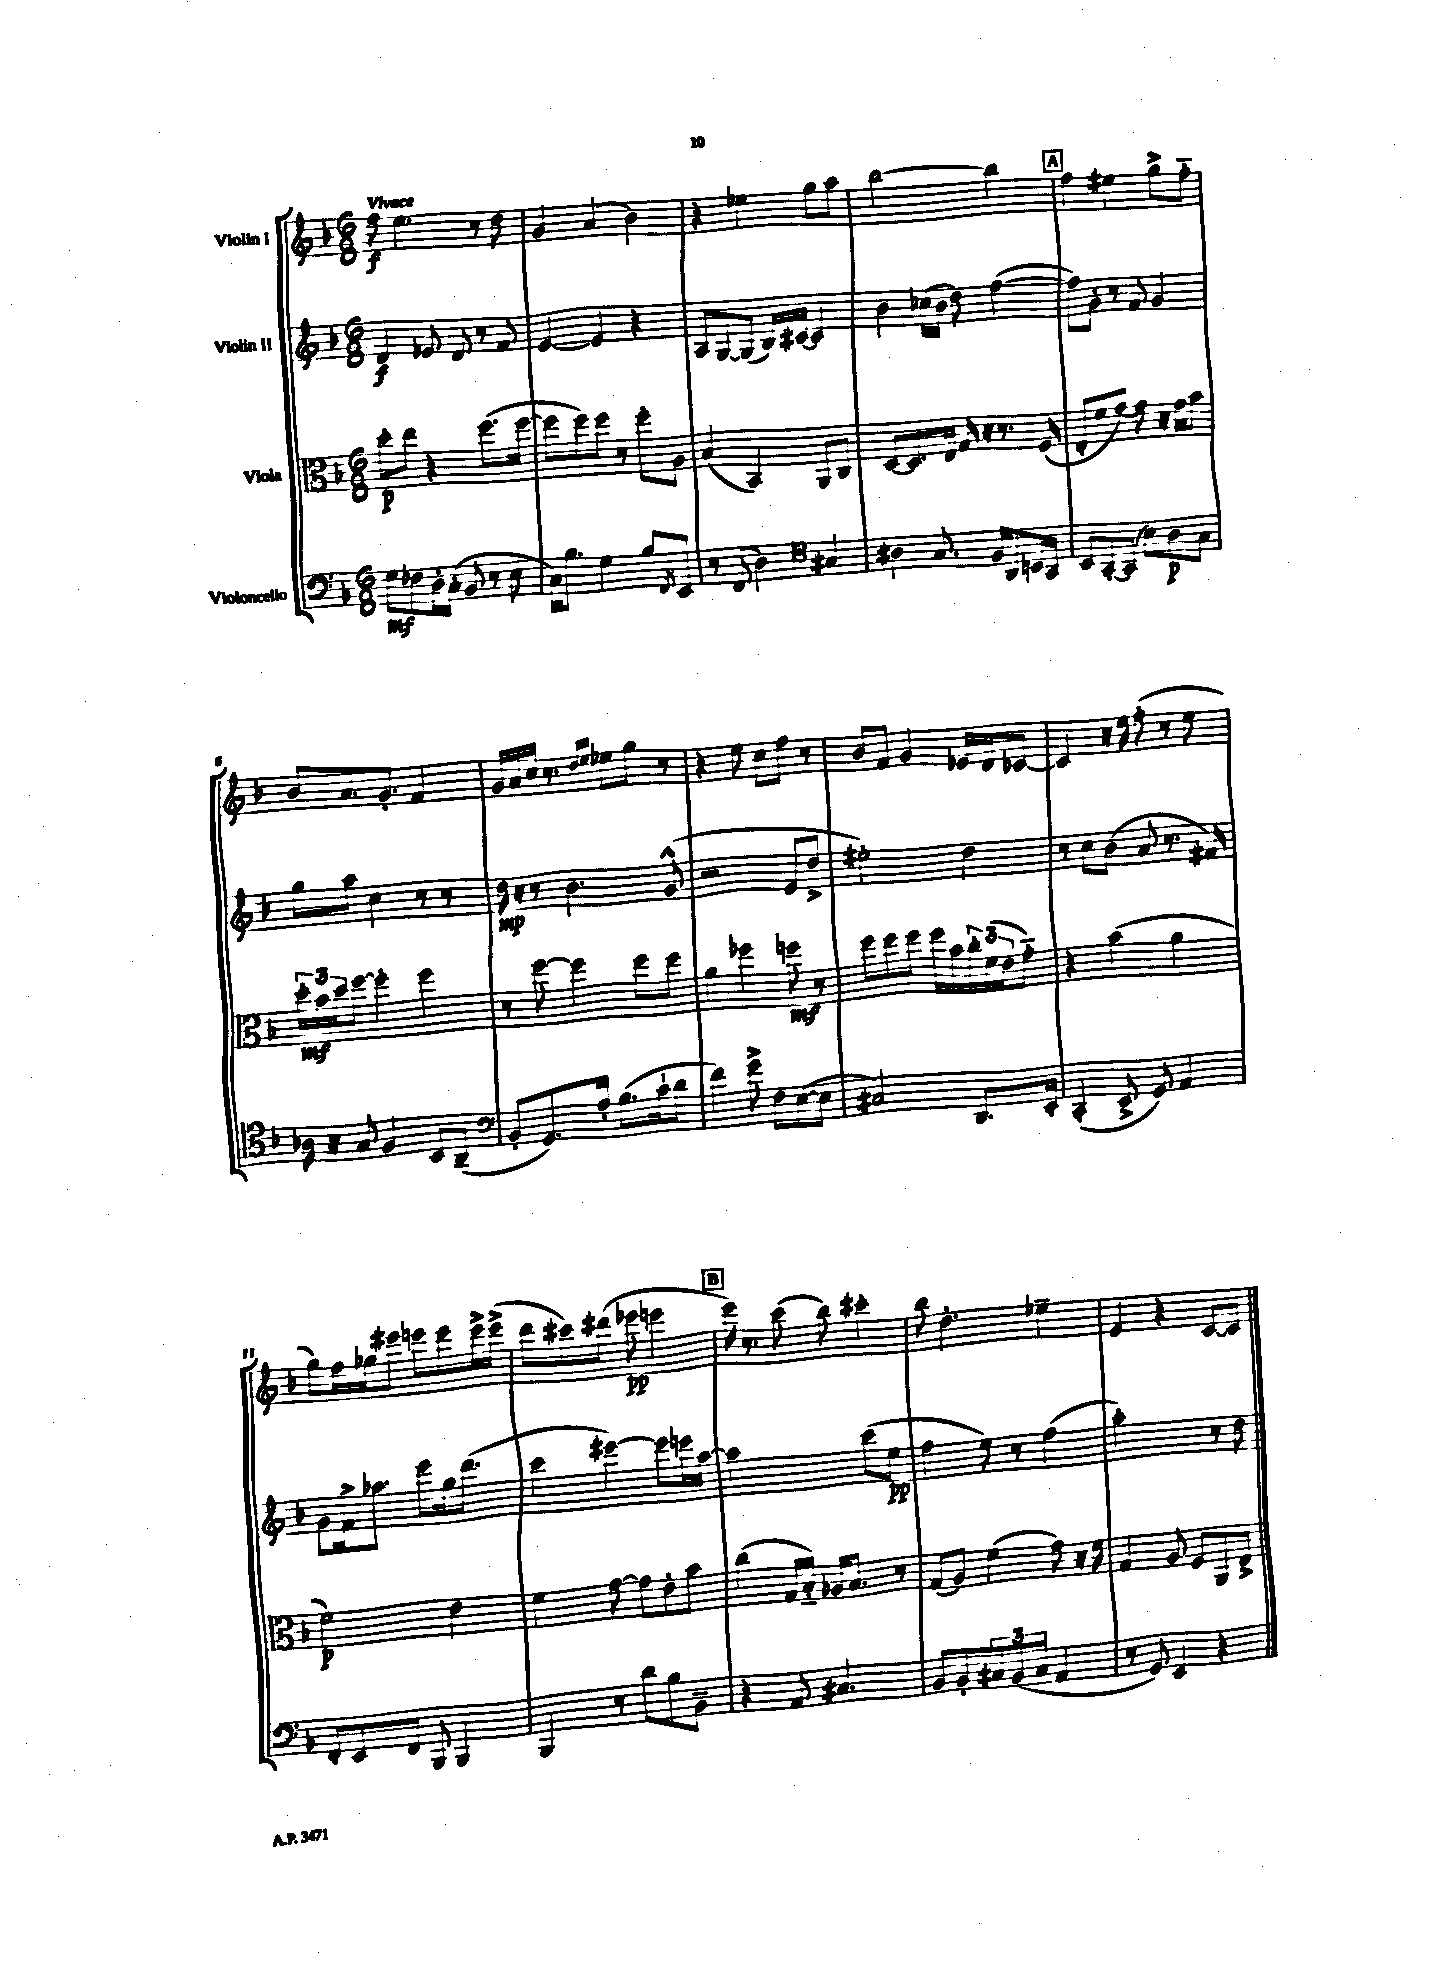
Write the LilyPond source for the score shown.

<<
\new StaffGroup <<
\new Staff = "s0" \with { instrumentName = "Violin I" } {
    \clef treble \key f \major \numericTimeSignature \time 6/8 \tempo "Vivace"
    f''8\f e''4. r8 d''8 |
    g'4 a'4( bes'4) |
    r4 ees''4 g''8 a''8 |
    bes''2~ bes''4 |
    \mark \markup { \box "A" } f''4 eis''4 g''8-> f''8-_ |
    bes'8 a'8. g'8.-. f'4 |
    g'16 a'16 c''16 r8. \grace { d''16 e''16 } ees''8 g''8 r8 |
    r4 e''8 c''8 f''8 r8 |
    bes'8 f'8 g'4 ees'16 d'16 ces'8~ |
    ces'4 r16 e''16 f''8-.( r8 e''8 |
    g''8) f''16 ges''16 eis'''8 e'''8 e'''8 e'''16-> e'''16->( |
    d'''8 cis'''8) dis'''8( ees'''8\pp e'''4 |
    \mark \markup { \box "B" } e'''16) r8. c'''8( bes''8) cis'''4-. |
    bes''8 d''4.-. ees''4-- |
    e'4 r4 c'8~ c'8 \bar "|." |
}
\new Staff = "s1" \with { instrumentName = "Violin II" } {
    \clef treble \key f \major \numericTimeSignature \time 6/8
    d'4\f ees'8 d'8 r8 f'8 |
    e'4~ e'4 r4 |
    a8 g8~ g8( bes16) cis'16~ cis'4 |
    bes'4 ces''16( bes'16 d''8) f''4~( |
    \mark \markup { \box "A" } f''8) g'8-. r8 f'8 g'4 |
    g''8 a''8 c''4 r8 r8 |
    d''16\mp r16 r8 bes'4. g'8-^( |
    r2 e'8 d''8-> |
    eis''2-.) d''4 |
    r8 c''8 bes'8( a'8 r8. fis'16) |
    g'8 f'16-> aes''8. e'''8 g''16 d'''8.( |
    c'''4 eis'''4~) eis'''8 e'''16 a''16~ |
    \mark \markup { \box "B" } a''2 c'''8( e''8\pp |
    f''4 e''8) r8 f''4( |
    a''2-.) r8 d''8 \bar "|." |
}
\new Staff = "s2" \with { instrumentName = "Viola" } {
    \clef alto \key f \major \numericTimeSignature \time 6/8
    d''8-.\p e''8 r4 f''8.( f''16~ |
    f''8 f''8) f''8 r8 f''8-. a8 |
    bes4( bes,4) a,8 c8 |
    d8~ d8. e16 g16 r16 r8. f16( |
    \mark \markup { \box "A" } e8-. f'8 g'8~) g'8 r16 g'16 bes'8 |
    \tuplet 3/2 { d''16-.\mf bes'16 d''16 } f''8~ f''4-. f''4 |
    r8 f''8~ f''4 f''8 f''8 |
    a'4 fes''4 f''8\mf r8 |
    f''8 f''8 f''8 f''16 bes'16 \tuplet 3/2 { c''16-. f'16( e'16 } g'8-_) |
    r4 bes'4( a'4 |
    f'2\p) e'4 |
    f'4 g'8~ g'8 e'8-. bes'8 |
    \mark \markup { \box "B" } c''4( g16 bes16-_) aes16 bes8. r8 |
    g8( a8) f'4( g'8) r16 f'16 |
    g4 a8 f8 a,8 e8-> \bar "|." |
}
\new Staff = "s3" \with { instrumentName = "Violoncello" } {
    \clef bass \key f \major \numericTimeSignature \time 6/8
    g8\mf fes8 d16-. c16-.( bes,8 r8 e8 |
    c16) bes8. g4 bes8 \acciaccatura { f,8 } e,8 |
    r8 f,8( d4) \clef tenor gis4 |
    ais4 g8. f16 a,8 b,16 g,16 |
    \mark \markup { \box "A" } bes,8 g,8~-. g,8( bes8) a8\p g8 |
    aes16 r16 g8 f4 bes,8 a,8--( |
    \clef bass bes,8-. g,8.) a16-. bes8.( c'16-! d'8 |
    f'4) g'8-> f8 e8~( e8 |
    cis2) d,8. e,16-. |
    c,4-.( e,8-> g,8) a,4 |
    f,8-. e,8 f,8 bes,,8 bes,,4 |
    bes,,4 r8 d'8 bes8 bes,8-- |
    \mark \markup { \box "B" } r4 a,8 cis4. |
    bes,8 bes,8-. \tuplet 3/2 { cis8 bes,8( cis8 } a,4 |
    r8 g,8) e,4 r4 \bar "|." |
}
>>
>>
